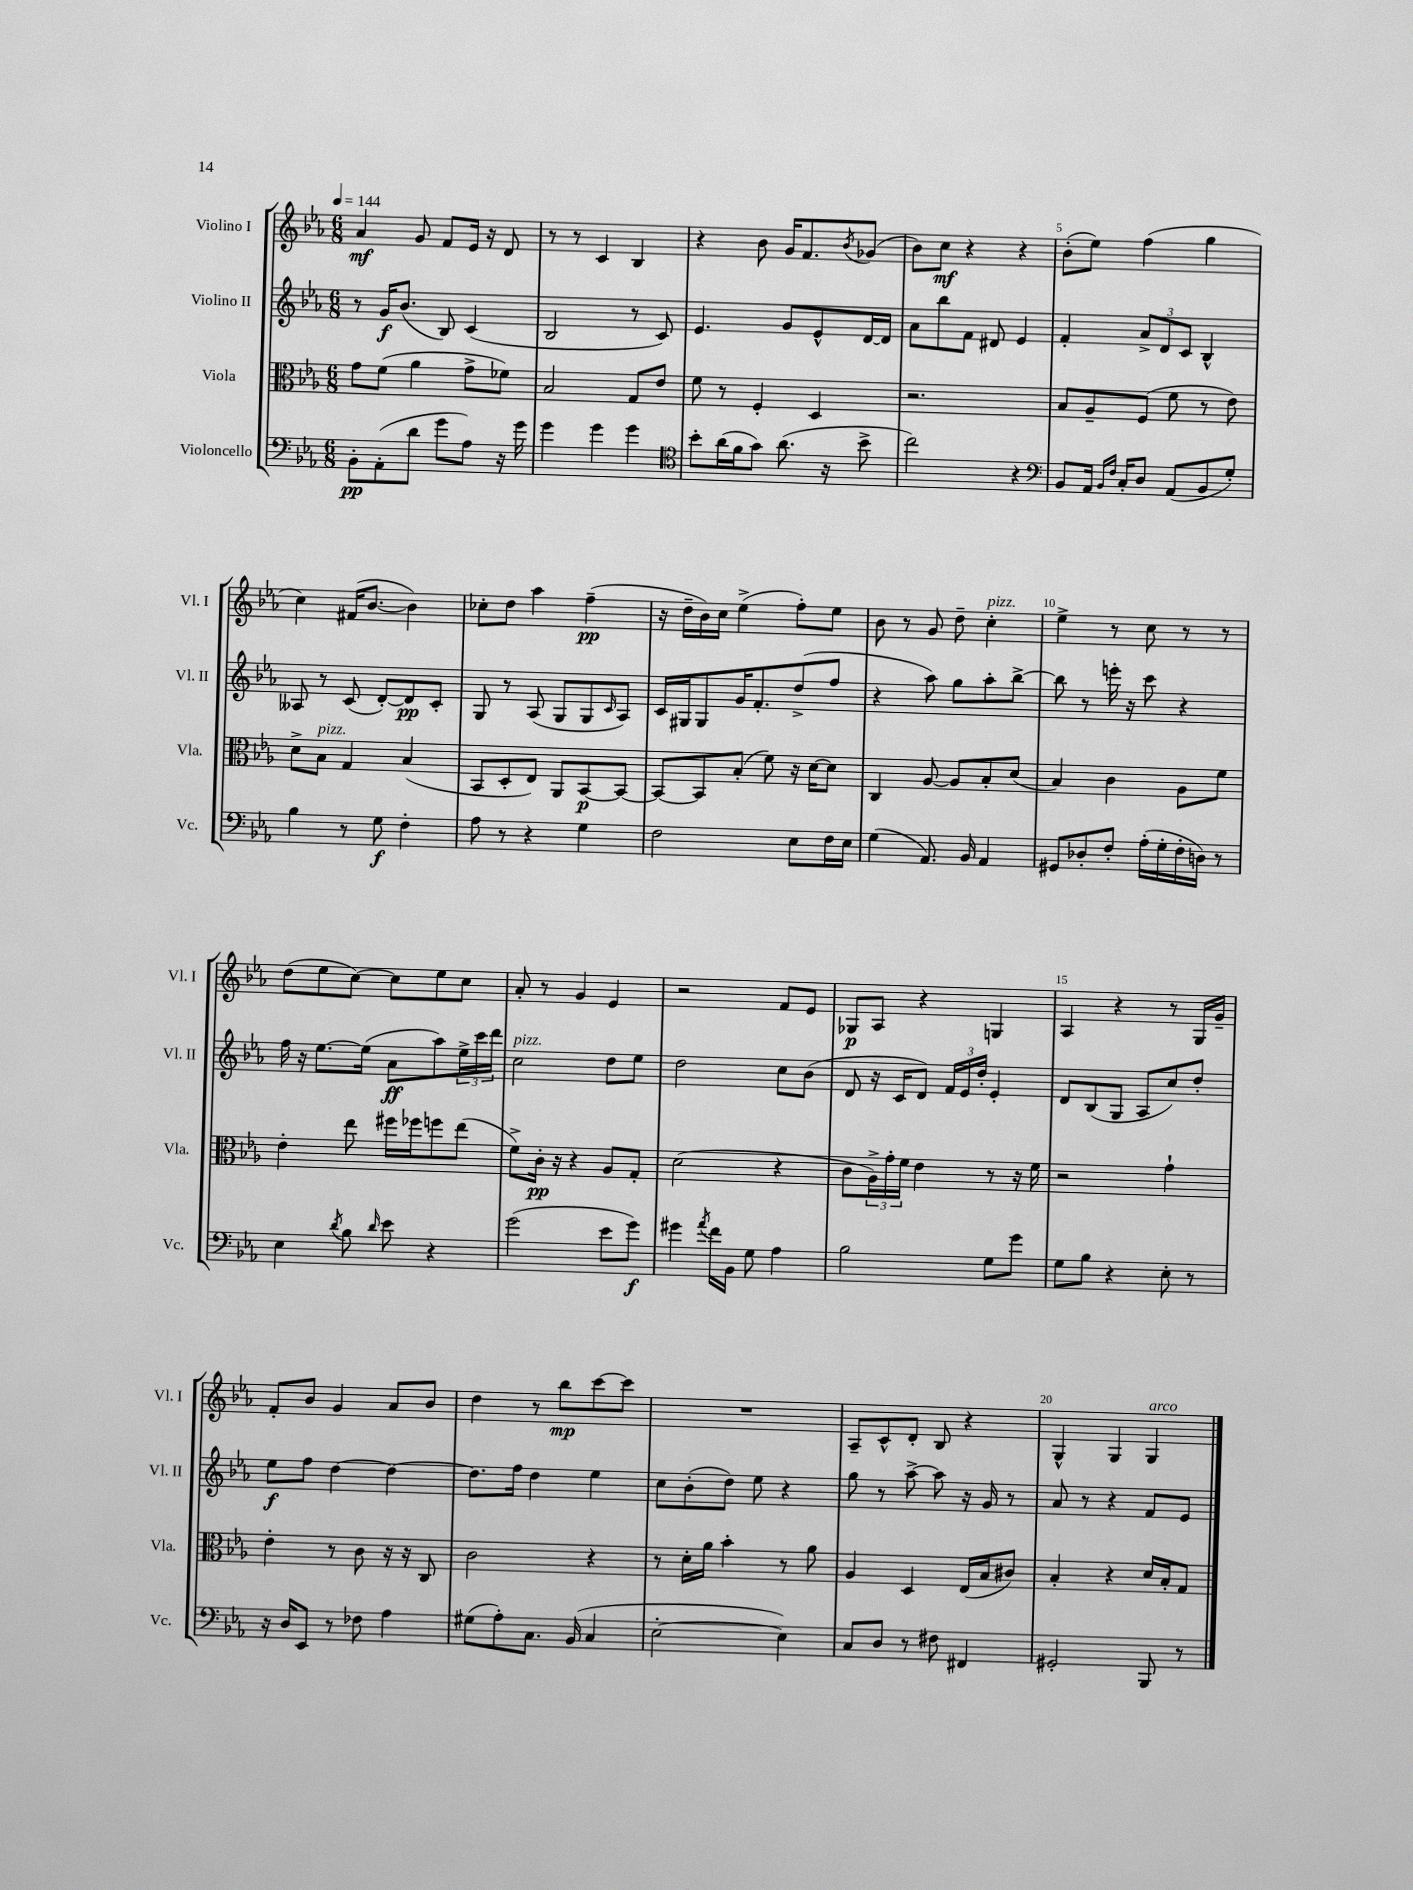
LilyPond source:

<<
\new StaffGroup <<
\new Staff = "s0" \with { instrumentName = "Violino I" shortInstrumentName = "Vl. I" } {
    \clef treble \key ees \major \numericTimeSignature \time 6/8 \tempo 4 = 144
    aes'4\mf g'8 f'8 ees'16 r16 d'8 |
    r8 r8 c'4 bes4 |
    r4 bes'8 g'16 f'8. \acciaccatura { bes'8 } ges'8( |
    bes'8) c''8\mf r4 r4 |
    bes'8-.( ees''8) f''4( g''4 |
    c''4) fis'16( bes'8.~ bes'4) |
    ces''8-. d''8 aes''4 f''4--\pp( |
    r16 d''16-- bes'16) c''16 ees''4->( f''8-.) ees''8 |
    bes'8 r8 g'8 d''8-- c''4-.^\markup { \italic "pizz." } |
    ees''4-> r8 c''8 r8 r8 |
    d''8( ees''8 c''8~) c''8 ees''8 c''8 |
    aes'8-. r8 g'4 ees'4 |
    r2 f'8 ees'8 |
    ges8\p aes8 r4 g4 |
    aes4 r4 r8 g16 g'16-- |
    f'8-. bes'8 g'4 aes'8 bes'8 |
    d''4 r8 bes''8\mp c'''8~ c'''8 |
    R2. |
    aes8-- c'8-^ d'8-. bes8 r4 |
    g4-^ g4 g4^\markup { \italic "arco" } \bar "|." |
}
\new Staff = "s1" \with { instrumentName = "Violino II" shortInstrumentName = "Vl. II" } {
    \clef treble \key ees \major \numericTimeSignature \time 6/8
    r8 g'16\f bes'8.( bes8) c'4( |
    bes2 r8 c'8) |
    ees'4. g'8 ees'8-^ d'16~ d'16 |
    aes'8 bes''8 f'8 dis'8 ees'4 |
    f'4-. \tuplet 3/2 { aes'8-> d'8 c'8 } bes4-^ |
    aeses8 r8 c'8( d'8~-.) d'8\pp c'8-. |
    g8 r8 aes8( g8 g8 \grace { c'16 } aes8) |
    c'16 gis16 gis8 g'16 f'8.-. d''8->( f''8 |
    r4 aes''8) g''8 aes''8-. bes''8~-> |
    bes''8 r8 e'''16-. r16 c'''8 r4 |
    f''16 r16 ees''8.~ ees''16( aes'8\ff aes''8) \tuplet 3/2 { ees''16-> c'''16 d'''16 } |
    c''2^\markup { \italic "pizz." } d''8 ees''8 |
    d''2 c''8 bes'8( |
    d'8 r16 c'16 d'8) \tuplet 3/2 { f'16 ees'16 d''16-. } ees'4-. |
    d'8 bes8( g8 aes8 c''8) d''8-. |
    ees''8\f f''8 d''4~ d''4~ |
    d''8. f''16 d''4 ees''4 |
    c''8 bes'8-.( d''8) ees''8 r4 |
    g''8 r8 aes''8~-> aes''8 r16 g'16 r8 |
    aes'8 r8 r4 f'8 ees'8 \bar "|." |
}
\new Staff = "s2" \with { instrumentName = "Viola" shortInstrumentName = "Vla." } {
    \clef alto \key ees \major \numericTimeSignature \time 6/8
    g'8 f'8( aes'4 g'8-> fes'8) |
    bes2 g8 ees'8 |
    f'8 r8 f4-. d4 |
    r2. |
    bes8 aes8-- f8( f'8 r8 ees'8) |
    d'8-> bes8^\markup { \italic "pizz." } g4 bes4( |
    bes,8 d8-. ees8) aes,8 bes,8~\p bes,8~ |
    bes,8~ bes,8 bes8-.( f'8) r16 d'16~ d'8 |
    c4 aes8~ aes8 bes8-. d'8( |
    bes4) c'4 aes8 f'8 |
    ees'4-. ees''8 fis''16 fes''16 f''8 ees''8( |
    f'8->) c'16-.\pp r16 r4 aes8 g8-. |
    d'2( r4 |
    c'8 \tuplet 3/2 { aes16->) g'16-. f'16 } ees'4 r8 r16 f'16 |
    r2 g'4-! |
    ees'4-. r8 c'8 r16 r16 c8 |
    c'2 r4 |
    r8 d'16-. aes'16 bes'4-. r8 aes'8 |
    aes4 d4 ees16( bes16 cis'8) |
    bes4-. r4 d'16 bes16-. g8 \bar "|." |
}
\new Staff = "s3" \with { instrumentName = "Violoncello" shortInstrumentName = "Vc." } {
    \clef bass \key ees \major \numericTimeSignature \time 6/8
    bes,8-.\pp aes,8-.( d'8 g'8 aes8) r16 g'16 |
    g'4 g'4 g'4 |
    \clef tenor bes'8-. aes'16( f'16 g'8) aes'8.( r16 bes'8-> |
    c''2) r4 |
    \clef bass bes,8 aes,16 \grace { bes,16 f16 } c16-. d8 aes,8( bes,8 g8-.) |
    bes4 r8 g8\f f4-. |
    aes8 r8 r4 g4 |
    f2 ees8 f16 ees16 |
    g4( aes,8.) bes,16 aes,4 |
    gis,8 des8-. f8-. aes16-.( g16-. f16-. d16) r8 |
    ees4 \acciaccatura { d'8 } bes8 \grace { d'16 } ees'8 r4 |
    g'2( ees'8 g'8\f) |
    gis'4 \acciaccatura { aes'8 } f'16 bes,16 g8 aes4 |
    bes2 g8 g'8 |
    g8 bes8 r4 ees8-. r8 |
    r16 d16 ees,8 r8 fes8 aes4 |
    gis8( aes8-.) c8. bes,16( c4 |
    ees2~-. ees4) |
    c8 d8 r8 fis8 fis,4 |
    gis,2-. bes,,8 r8 \bar "|." |
}
>>
>>
\layout { \context { \Score \override BarNumber.break-visibility = ##(#f #t #t) barNumberVisibility = #(every-nth-bar-number-visible 5) } }
